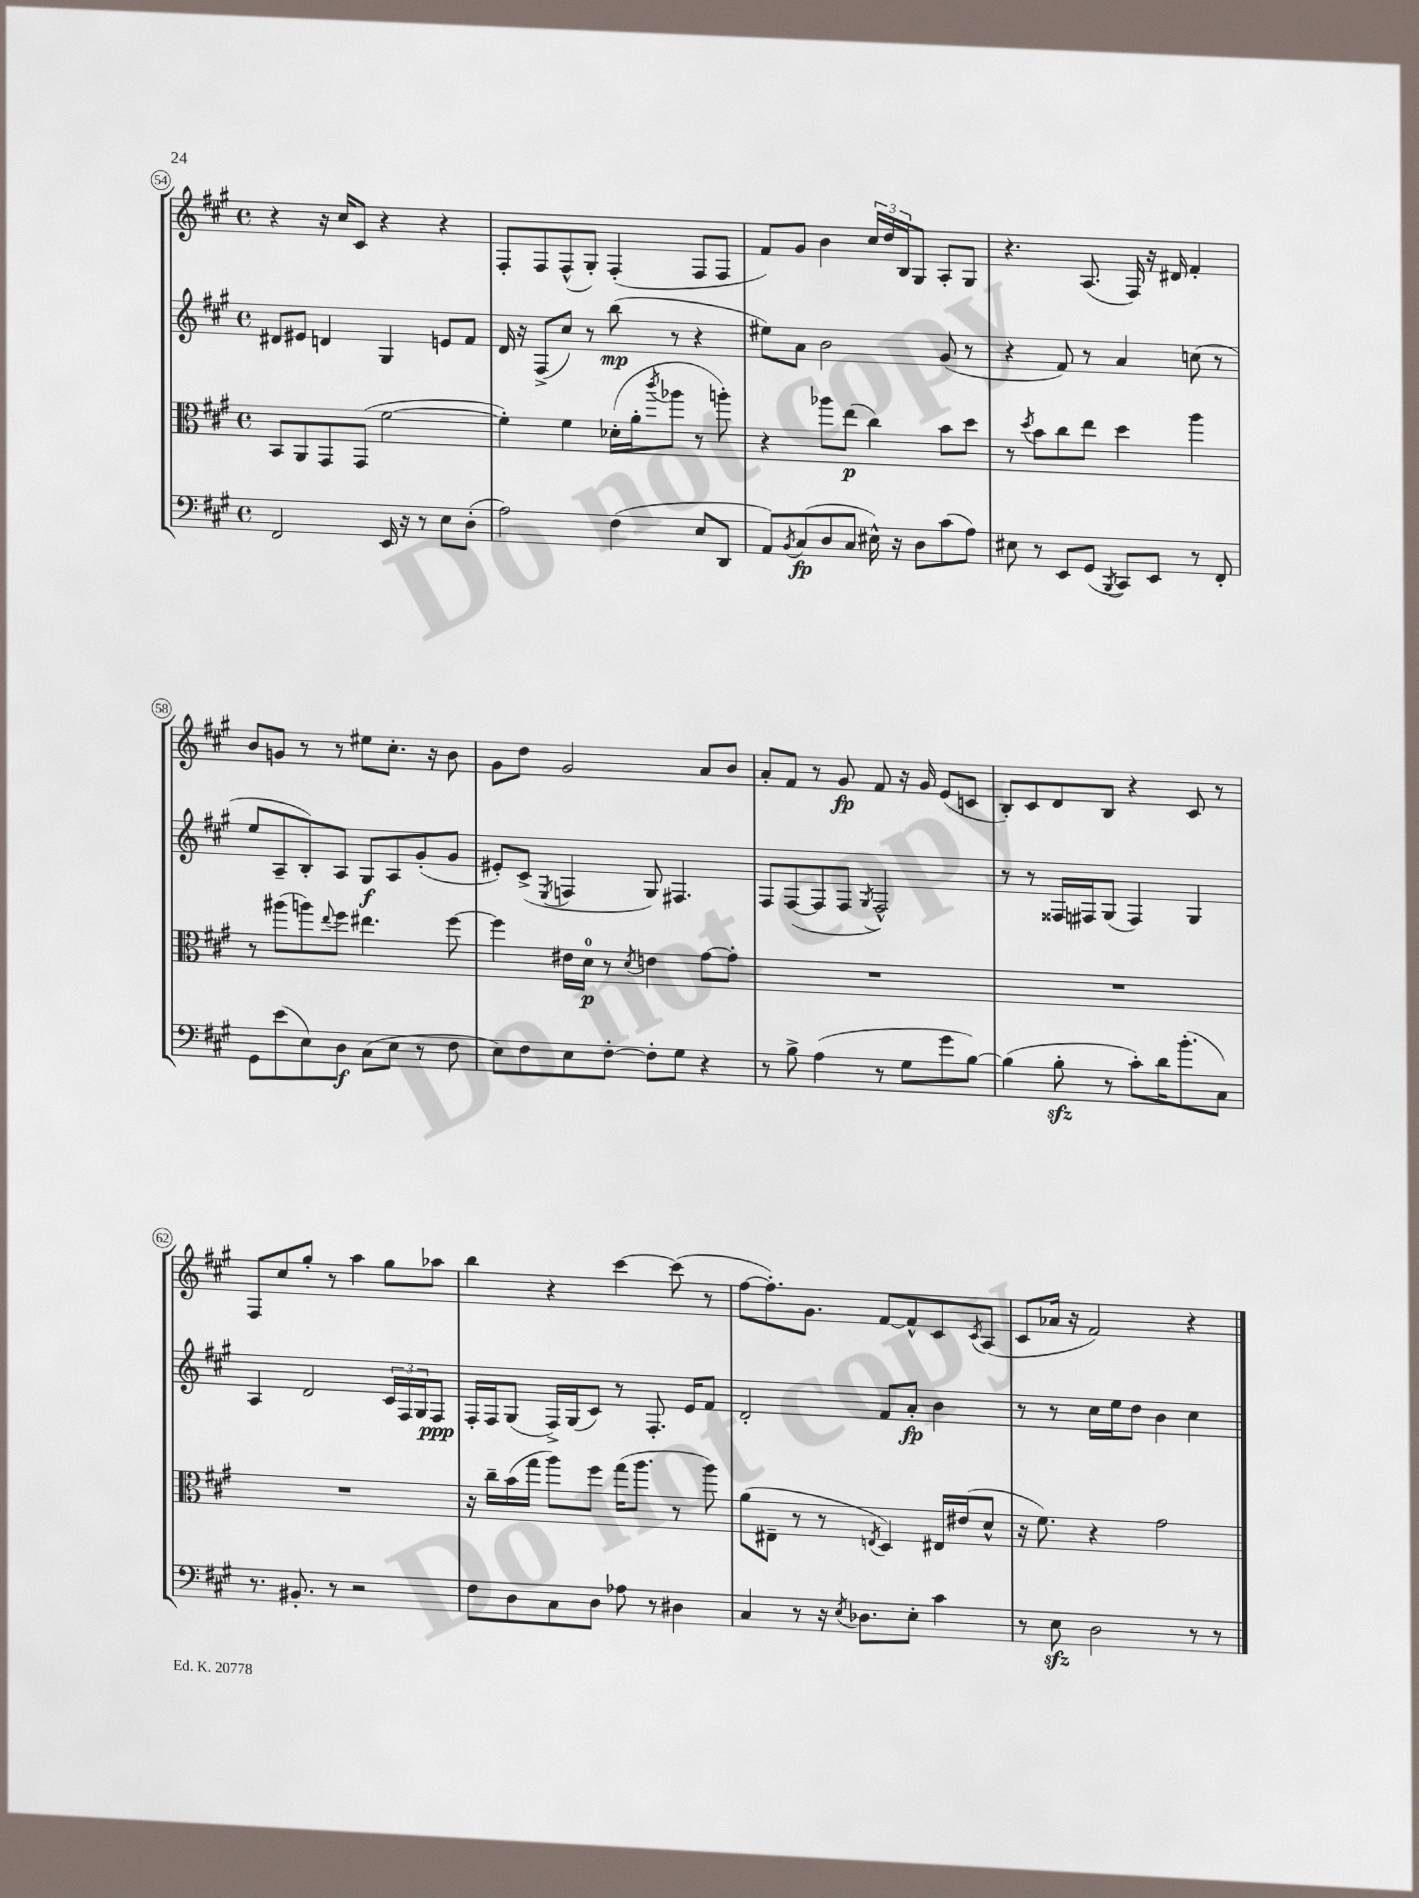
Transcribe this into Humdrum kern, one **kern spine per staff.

**kern	**kern	**kern	**kern
*staff4	*staff3	*staff2	*staff1
*clefF4	*clefC3	*clefG2	*clefG2
*k[f#c#g#]	*k[f#c#g#]	*k[f#c#g#]	*k[f#c#g#]
*M4/4	*M4/4	*M4/4	*M4/4
*met(c)	*met(c)	*met(c)	*met(c)
2FF#/	8BB/L	8d#/L	4r
.	8AA/	8e#/J	.
.	8GG#/	4d/	16r
.	.	.	16cc#/LK
.	(8GG#/J	.	8c#/J
16EE/	[2f#\	4G#/	4r
16r	.	.	.
8r	.	.	.
8E\L	.	8e/L	4r
(8D'\J	.	8f#/J	.
=	=	=	=
2A\)	4f#'\])	16d/	8F#'/L
.	.	16r	.
.	.	(8F#^/L	8F#/
.	4f#\	8cc#/J)	(8F#^^/
.	.	8r	8G#'/J)
(4F#\	(16d-'\LL	(8bb\	(4F#'/
.	16a'\J	.	.
.	8qccc#/	.	.
.	8aa-\J	8r	.
8E/L	8r	4r	8F#/L
8DD/J	8aa'\)	.	8F#/J
=	=	=	=
8AA/L)	4r	8ee#\L)	8f#/L)
8qBB/	.	.	.
(8C#/	.	8a\J	8g#/J
8D/	8aa-\L	2b\	4b\
8C#/J	(8ee\J	.	.
16E#^^\)	4cc#\)	.	24cc#/LL
.	.	.	24dd/
16r	.	.	.
.	.	.	24B/J
8D\L	.	.	8G#/J
(8c#\	8b\L	(8g#/	8A'/L
8A\J)	8dd\J	8r	8G#/J
=	=	=	=
8E#\	8r	4r	4.r
.	8qdd/	.	.
8r	8b\L	.	.
8EE/L	8cc#\	8f#/)	.
(8GG#/J	8ee\J	8r	(8.A/
8qBBB/	.	.	.
8CC#/L)	4dd\	4a/	.
.	.	.	16F#/)
8EE/J	.	.	16r
.	.	.	16d#/
8r	4aa\	(8cc\	4f#'/
8FF#'/	.	8r	.
=	=	=	=
8GG#\L	8r	8ee/L	8b/L
(8e\	(8aa#\L	8A~/	8g/J
8E\)	8aa\)	8B'/)	8r
.	8qqee/	.	.
8D\J	8ff#\J	8A/J	8r
(8C#\L	4.ee#\	8G#/L	8ee#\L
8E\J	.	8A/	8.cc#'\J
8r	.	(8g#'/	.
.	.	.	16r
8F#\	[8ff#\	8g#/J	8b\
=	=	=	=
8E\L)	4ff#\]	8e#'/L)	8g#\L
8F#\	.	(8c#^/J	8dd\J
.	.	8qE/	.
8E\	16e#\LL	4F/	2g#/
.	16d\JJ	.	.
[8F#'\J	8r	.	.
.	8qd/	.	.
8F#'\]L	4e\	8G#/)	.
8G#\J	.	4.F#/	.
4r	[8g#\L	.	8a/L
.	8g#'\]J	.	8b/J
=	=	=	=
8r	1r	8F#/L	8a'/L
8B^\	.	([8F#/	8f#/J
(4A\	.	8F#/]	8r
.	.	8F#/J	8g#/
.	.	8qG#/	.
8r	.	2F#^^/)	8f#/
8G#\L	.	.	16r
.	.	.	16g#/
8g#\	.	.	(8e/L
[8B\J)	.	.	8c/J
=	=	=	=
(4B\]	1r	8r	8B'/L)
.	.	8r	8c#/
8B'\	.	16F##/LL	8d/
.	.	16F#/J	.
8r	.	(8G#/J	8B/J
8c#'\L)	.	4F#/)	4r
16d\K	.	.	.
(8.b'\	.	.	.
.	.	4G#/	8c#/
8C#\J)	.	.	8r
=	=	=	=
8.r	1r	4A/	8F#/L
.	.	.	8cc#/
8.BB#'/	.	.	.
.	.	2d/	8gg#'/J
8r	.	.	8r
2r	.	.	4aa\
.	.	24c#/LL	8gg#\L
.	.	24F#/	.
.	.	24G#/J	.
.	.	8F#/J	8aa-\J
=	=	=	=
8F#\L	16r	16F#'/LL	4bb\
.	16cc#~\LL	16F#/J	.
8D\	(16b\	(8G#/J	.
.	16gg#\JJ	.	.
8C#\	8aa\L)	16F#^/LL)	4r
.	.	(16G#/J	.
8D\J	8ff#\J	8c#/J)	.
8A-\	(16gg#\LK	8r	[4ccc#\
.	8.aa\J	.	.
8r	.	8.F#'/	.
4D#\	8r	.	(8ccc#\]
.	.	16e/LK	.
.	8aa\)	8f#/J	8r
=	=	=	=
4C#/	(8a\L	2d'/	[8ff#\L
.	8E#~\J	.	8.ff#'\])
8r	8r	.	.
.	.	.	8.g#\J
16r	8r	.	.
8qE/	.	.	.
8.D-\L	.	.	.
.	8qE/	.	.
.	4D/)	8f#/L	[8f#/L
8E'\J	.	8a'/J	8f#^^/]
4c#\	16E#/LL	4b\	8c#/
.	(16e#/J	.	.
.	.	.	8qc#/
.	8d^^/J	.	(8A/J
=	=	=	=
8r	16r	8r	8c#/L
.	8.f#\)	.	.
8E\	.	8r	16a-/Jk
.	.	.	16r
2D\	4r	16cc#\LL	2f#/)
.	.	16ee\J	.
.	.	8dd\J	.
.	2g#\	4b\	.
8r	.	4cc#\	4r
8r	.	.	.
==	==	==	==
*-	*-	*-	*-
